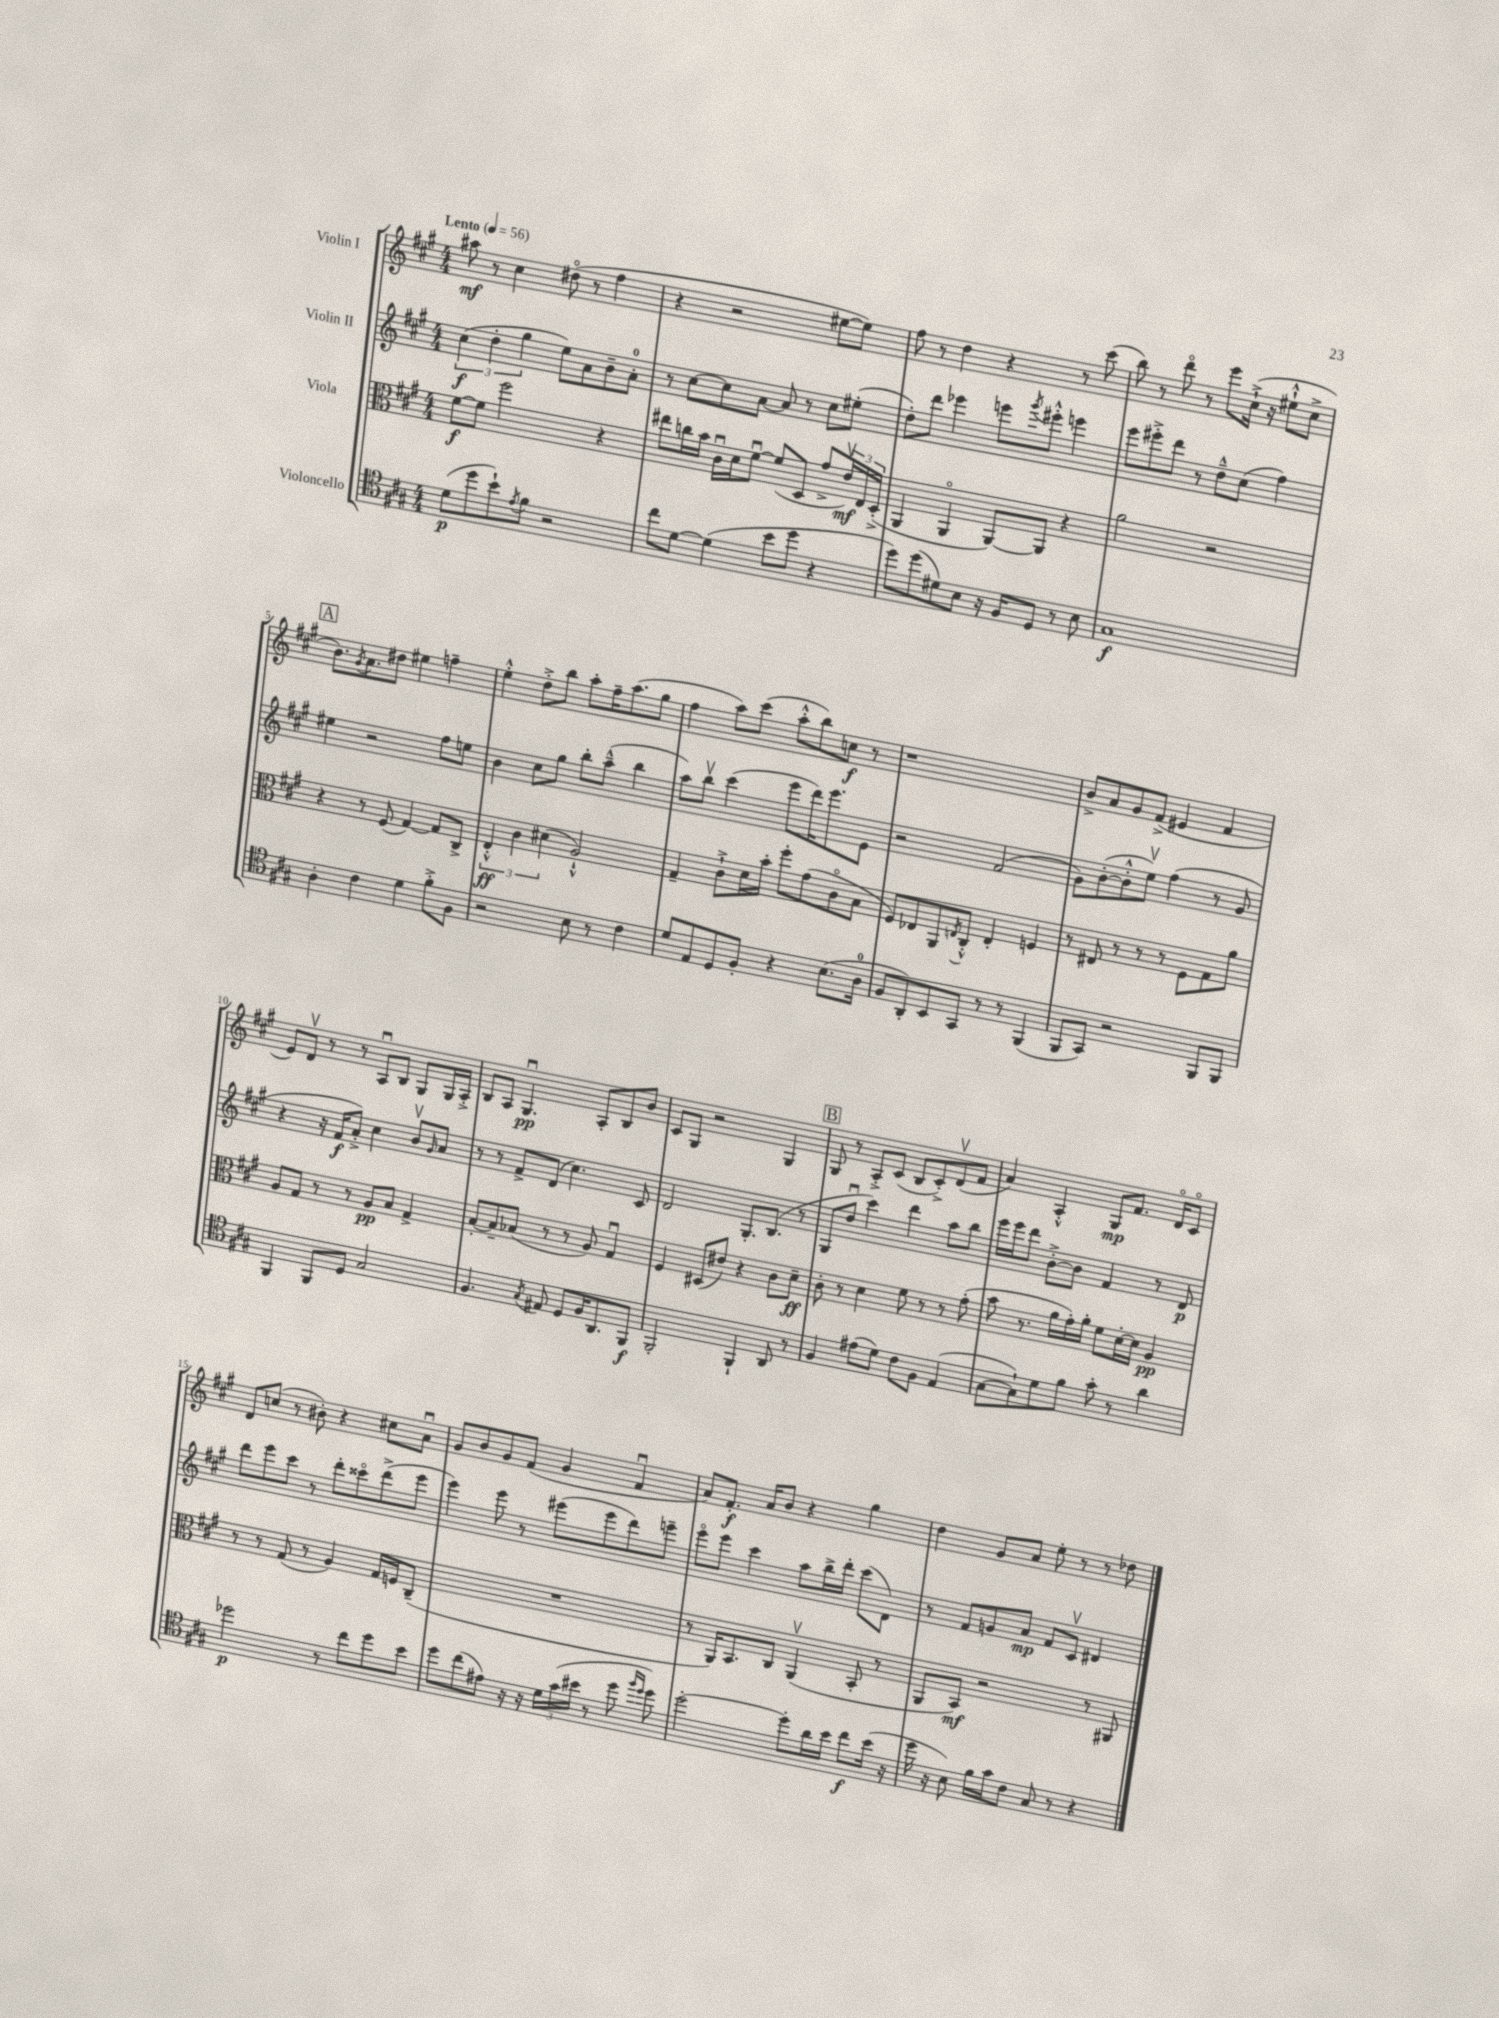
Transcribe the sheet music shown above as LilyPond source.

<<
\new StaffGroup <<
\new Staff = "s0" \with { instrumentName = "Violin I" } {
    \clef treble \key a \major \numericTimeSignature \time 4/4 \tempo "Lento" 4 = 56
    ais''8\mf r8 cis''4 dis''8\flageolet( r8 fis''4 |
    r4 r2 eis''8~ eis''8) |
    fis''8 r8 d''4 r4 r8 cis'''8( |
    b''8) r8 d'''8\flageolet r8 e'''8 cis''16-!->( r16 eis''8-!-^ cis''8-> |
    \mark \markup { \box "A" } b'8.) \acciaccatura { gis'8 } a'8. dis''8 eis''4 f''4-- |
    e''4-.-^ d''8-.-> b''8 a''8-. fis''16-- a''8.( gis''8 |
    fis''4 a''8) cis'''8( a''8-.-^ b''8) c''8\f r8 |
    r1 |
    b'8-> a'8 gis'8 fis'8->( eis'4 fis'4 |
    e'8) d'8\upbow r8 r8 a8\downbow b8 gis8 gis16 a16-.-> |
    b8 a8 gis4.\downbow\pp a8-. b8 b'8 |
    cis'8 gis8 r2 gis4 |
    \mark \markup { \box "B" } gis8 r8 a8-.-> cis'8( b8 cis'8-.->) d'8\upbow( fis'8 |
    a'4) a4-.-^ gis8\mp fis'8. d'16\flageolet cis'8\flageolet |
    d'8 c''8( r8 bis'8-.) r4 cis''8 a'8\downbow |
    gis'8 b'8 gis'8 fis'8( gis'4 fis'4\downbow |
    a'8) fis'8.-.\f a'16 b'8 r4 gis''4 |
    d''4 gis'8 a'8 e''8-. r8 r8 des''8 \bar "|." |
}
\new Staff = "s1" \with { instrumentName = "Violin II" } {
    \clef treble \key a \major \numericTimeSignature \time 4/4
    \tuplet 3/2 { cis''4\f( d''4-. gis''4 } e''8) a'8 b'8-- a'8-0-. |
    r8 cis''8~ cis''8 a'8~ a'8 r8 cis''8 eis''8-.( |
    d''8-.) d'''8 ees'''4 e'''8 \acciaccatura { gis'''8 } eis'''8-.-^ e'''4 |
    e'''8 eis'''8-.-> d'''8 r8 d''8---^ cis''8( fis''4) |
    \mark \markup { \box "A" } eis''4 r2 fis''8 e''8 |
    b'4 cis''8 gis''8 b''8-. a''8---^( b''4 |
    a''8) b''8\upbow cis'''4( e'''8 d'''16) e'''8. e'8 |
    r2 fis'2( |
    gis'8) b'8~-.( b'8-.-^ e''8\upbow) fis''4( r8 gis'8 |
    r4 r16 fis'16\f a'8-.->) cis''4 b'8\upbow \grace { gis'16 } a'8 |
    r8 r8 fis'8-> d'8( cis''4.) cis'8 |
    d'2 gis8.-. b8.( r8 |
    \mark \markup { \box "B" } gis8 d''8\downbow cis'''4) d'''4 a''8 b''8 |
    e'''16 e'''16 d'''8 b'8~-.-> b'8 fis'4 r8 d'8\p |
    d'''8 e'''8 cis'''8 r8 d'''8-. cisis'''8\flageolet d'''8->( e'''8 |
    e'''4) e'''8 r8 eis'''8( eis'''8 d'''8) e'''8-- |
    e'''8\flageolet e'''8 cis'''4 a''8 b''16-> d'''16-. cis'''8( d'8) |
    r8 fis'8 g'8 a'8\mp fis'8 cis'8\upbow dis'4 \bar "|." |
}
\new Staff = "s2" \with { instrumentName = "Viola" } {
    \clef alto \key a \major \numericTimeSignature \time 4/4
    fis'8~\f fis'8 fis''2 r4 |
    eis''8 c''16 b'16 cis'16\downbow d'16 fis'8~\downbow fis'8( d8 gis'8-> \tuplet 3/2 { e'16\upbow\mf) e16 d16-.->( } |
    a,4 a,4\flageolet a,8~) a,8 r4 |
    a'2 r2 |
    \mark \markup { \box "A" } r4 r8 fis8( gis4~) gis8 cis8-> |
    \tuplet 3/2 { e4-.-^\ff cis'4 dis'4( } a2-!-^) |
    gis4-- cis'8-!-> d'16 b'16-. fis''8-. gis'8( cis'8\flageolet b8 |
    fis8) ees8 a,8 \acciaccatura { e8 } cis8-.-^ e4-. f4 |
    r8 eis8 r8 r8 r8 fis8 gis8 a'8 |
    a8 gis8 r8 r8 a8\pp b8 gis4-> |
    b8~-. b8-- bes8( r8 r8 a8) gis4\downbow |
    fis4 dis8( eis'8) r4 cis'8 d'8--\ff |
    \mark \markup { \box "B" } cis'8-. r8 d'4 fis'8 r8 r8 gis'8-.( |
    b'8 r8. a'16 gis'16-.) a'16-. fis'8 d'16~-. d'16 a4\pp |
    r8 r8 gis8( r8 a4) gis16 f16 cis8--( |
    R1 |
    r8 a,16) b,8. cis8 a,4\upbow( b,8-. r8 |
    a,8 b,8\mf) r2 r8 ais,8 \bar "|." |
}
\new Staff = "s3" \with { instrumentName = "Violoncello" } {
    \clef tenor \key a \major \numericTimeSignature \time 4/4
    d'8\p( d''8 b'8-!) \acciaccatura { e'8 } fis'8 r2 |
    cis''8 d'8~ d'4( b'8 d''8 r4 |
    d''8) d''8( dis'8) b8 r16 fis16 d8 r8 b8 |
    gis1\f |
    \mark \markup { \box "A" } a4-. cis'4 d'4 fis'8-.-> fis8 |
    r2 b8 r8 cis'4 |
    d'8 e8 d8 fis8-. r4 b8.( a16-0 |
    fis8 a,8-.) b,8 gis,8 r8 r8 fis,4( |
    fis,8 gis,8) r2 fis,8 fis,8 |
    fis,4 fis,8 d8 gis2 |
    fis4. \acciaccatura { gis8 } eis8 d8 fis16 a,8. fis,8\f |
    fis,2-. fis,4-! a,8 r8 |
    \mark \markup { \box "B" } fis4 eis'8( d'8) cis'8 fis8 e4( |
    gis8~ gis8-!) d'8 fis'8 gis'8-. r8 a'4 |
    des''2\p r8 cis''8 des''8 b'8 |
    d''8 cis''8( eis'8) r16 r16 \tuplet 3/2 { d'16 gis'16( bis'16 } r8 d''8 \grace { fis''16 d''16 } d''8) |
    d''2~-. d''8-. a'16 b'16 cis''8\f b'16( r16 |
    d''16 r16 b8) fis'16 gis'16 cis'8 gis8 r8 r4 \bar "|." |
}
>>
>>
